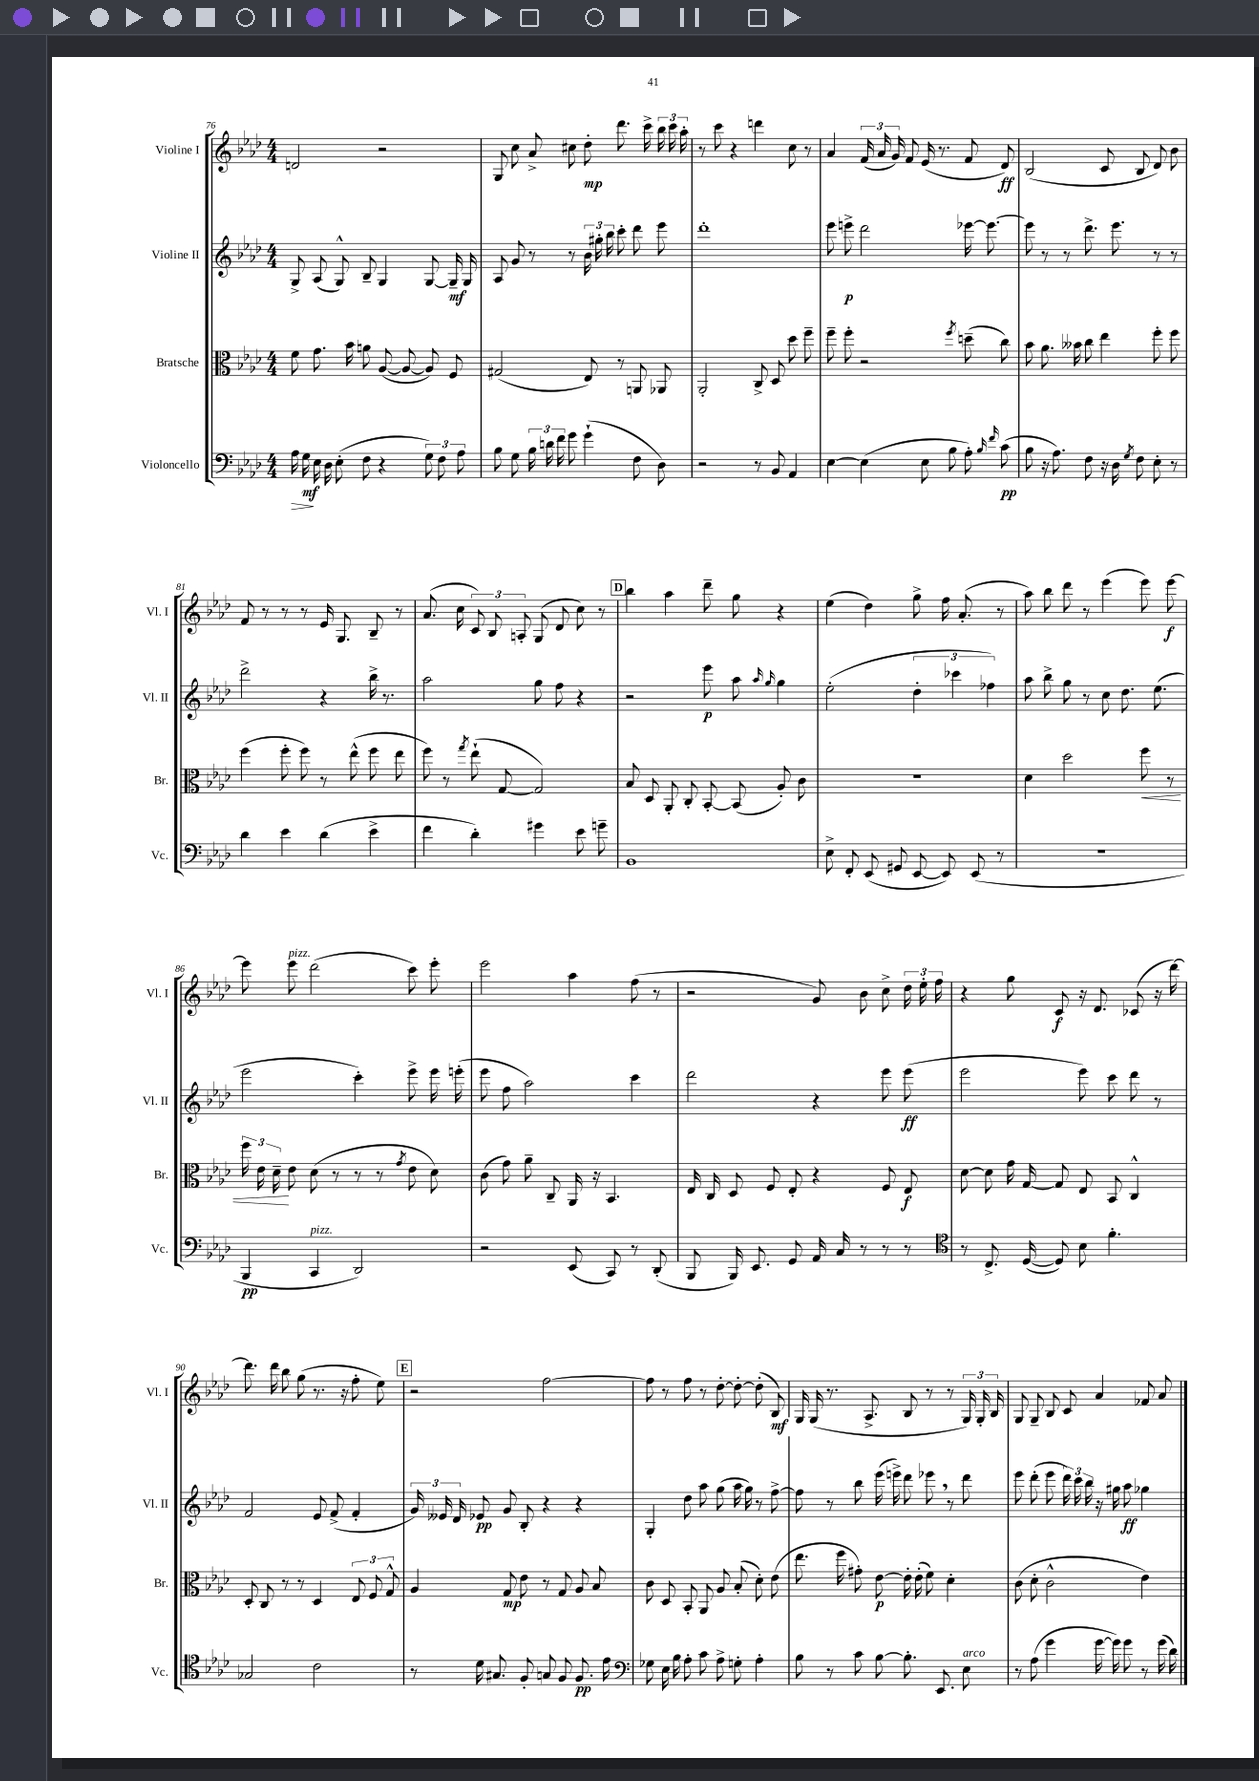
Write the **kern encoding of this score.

**kern	**dynam	**kern	**dynam	**kern	**dynam	**kern	**dynam
*part4	*part4	*part3	*part3	*part2	*part2	*part1	*part1
*staff4	*staff4	*staff3	*staff3	*staff2	*staff2	*staff1	*staff1
*I"Violoncello	*	*I"Bratsche	*	*I"Violine II	*	*I"Violine I	*
*I'Vc.	*	*I'Br.	*	*I'Vl. II	*	*I'Vl. I	*
*clefF4	*	*clefC3	*	*clefG2	*	*clefG2	*
*k[b-e-a-d-]	*	*k[b-e-a-d-]	*	*k[b-e-a-d-]	*	*k[b-e-a-d-]	*
*M4/4	*	*M4/4	*	*M4/4	*	*M4/4	*
=76	=76	=76	=76	=76	=76	=76	=76
!	!LO:HP:b	!	!	!	!	!	!
16A-\	>	8f\	.	8G^/	.	2dn/	.
16G\	mf	.	.	.	.	.	.
16E-\	]	8.g\	.	(8A-/	.	.	.
16D-\	.	.	.	.	.	.	.
(8E-'\	.	.	.	8G^^/)	.	.	.
.	.	16b-\	.	.	.	.	.
8F\	.	8an\	.	8B-~/	.	.	.
4r	.	([8A-/	.	4G/	.	2r	.
.	.	8A-/_	.	.	.	.	.
12G\)	.	8A-/])	.	[8G/	.	.	.
12F\	.	.	.	.	.	.	.
.	.	8F/	.	16G~/]	mf	.	.
12A-\	.	.	.	.	.	.	.
.	.	.	.	16G/	.	.	.
=77	=77	=77	=77	=77	=77	=77	=77
8B-\	.	(2G#X/	.	8A-/	.	8G/	.
8G\	.	.	.	8g/	.	8cc\	.
24B-\	.	.	.	8r	.	8a-^/	.
24dn\	.	.	.	.	.	.	.
24f\	.	.	.	.	.	.	.
8g\	.	.	.	8r	.	8cc#X\	.
(4g`\	.	8E-/)	.	24b-\	.	8dd-'\	mp
.	.	.	.	24gg#X'\	.	.	.
.	.	.	.	24bb-\	.	.	.
.	.	8r	.	8ccc'\	.	8.ddd-\	.
8F\	.	8AAn/	.	8ddd-\	.	.	.
.	.	.	.	.	.	16ccc^\	.
8D-\)	.	8AA-X/	.	8eee-\	.	24bb-\	.
.	.	.	.	.	.	24ccc\	.
.	.	.	.	.	.	24aa-'\	.
=78	=78	=78	=78	=78	=78	=78	=78
2r	.	2AA-'/	.	1ddd-'	.	8r	.
.	.	.	.	.	.	8ccc\	.
.	.	.	.	.	.	4r	.
8r	.	8C^/	.	.	.	4dddn\	.
8BB-/	.	8D-/	.	.	.	.	.
4AA-/	.	8dd-\	.	.	.	8cc\	.
.	.	8ff~\	.	.	.	8r	.
=79	=79	=79	=79	=79	=79	=79	=79
[4E-\	.	8ff~\	.	8eee-\	.	4a-/	.
.	.	8ff'\	.	8eeen^\	p	.	.
(4E-\]	.	2r	.	2ddd-\	.	(24f/	.
.	.	.	.	.	.	24a-/	.
.	.	.	.	.	.	24g/)	.
.	.	.	.	.	.	8f/	.
8E-\	.	.	.	.	.	(16e-/	.
.	.	.	.	.	.	8.r	.
8B-\	.	.	.	.	.	.	.
.	.	8qff/	.	.	.	.	.
8A-'\)	.	(8ddn~\	.	[16eee-X\	.	8f/	.
.	.	.	.	8.eee-\_	.	.	.
16qqB-/	.	.	.	.	.	.	.
16qqf/	.	.	.	.	.	.	.
(8c\	pp	8cc\)	.	.	.	8d-/)	ff
=80	=80	=80	=80	=80	=80	=80	=80
8B-\	.	8b-\	.	8eee-\]	.	(2B-/	.
16r	.	8.a-\	.	8r	.	.	.
8.A-\)	.	.	.	.	.	.	.
.	.	.	.	8r	.	.	.
.	.	16b--X\	.	.	.	.	.
8F\	.	8cc\	.	8.ddd-^\	.	.	.
16r	.	4ee-\	.	.	.	8c/	.
16D-\	.	.	.	8.eee-\	.	.	.
8qG/	.	.	.	.	.	.	.
8F\	.	.	.	.	.	8B-/	.
8E-'\	.	8ff'\	.	8r	.	8d-/)	.
8r	.	8ff\	.	8r	.	8b-\	.
!!LO:LB:g=z
=81	=81	=81	=81	=81	=81	=81	=81
4d-\	.	(4ff\	.	2ddd-^\	.	8f/	.
.	.	.	.	.	.	8r	.
4e-\	.	8ff'\	.	.	.	8r	.
.	.	8ff\)	.	.	.	8r	.
(4d-\	.	8r	.	4r	.	16e-/	.
.	.	.	.	.	.	8.G/	.
.	.	(8ee-^^\	.	.	.	.	.
4e-^\	.	8ff\	.	16bb-^\	.	8B-~/	.
.	.	.	.	8.r	.	.	.
.	.	8ee-\	.	.	.	8r	.
=82	=82	=82	=82	=82	=82	=82	=82
4f\	.	8ff\)	.	2aa-\	.	(8.a-/	.
.	.	8r	.	.	.	.	.
.	.	.	.	.	.	16cc\	.
.	.	8qgg/	.	.	.	.	.
4d-'\)	.	(8ee-`\	.	.	.	12c/)	.
.	.	.	.	.	.	12B-/	.
.	.	[8G/	.	.	.	.	.
.	.	.	.	.	.	12An'/	.
4g#X\	.	2G/])	.	8gg\	.	(8G/	.
.	.	.	.	8ff\	.	8d-/	.
8e-\	.	.	.	4r	.	8cc\)	.
8gn~\	.	.	.	.	.	8r	.
!!LO:REH:place=s1:t=D
=83	=83	=83	=83	=83	=83	=83	=83
1BB-	.	8B-/	.	2r	.	4bb-\	.
.	.	8D-/	.	.	.	.	.
.	.	8AA-'/	.	.	.	4aa-\	.
.	.	8C'/	.	.	.	.	.
.	.	[8BB-'/	.	8eee-\	p	8ddd-~\	.
.	.	(8BB-/]	.	8aa-\	.	8gg\	.
.	.	.	.	16qqaa-/	.	.	.
.	.	.	.	16qqgg/	.	.	.
.	.	8A-'/)	.	4gg\	.	4r	.
.	.	8c\	.	.	.	.	.
=84	=84	=84	=84	=84	=84	=84	=84
8E-^\	.	1r	.	(2ee-'\	.	(4ee-\	.
8FF'/	.	.	.	.	.	.	.
(8EE-/	.	.	.	.	.	4dd-\)	.
8GG#X/	.	.	.	.	.	.	.
[8EE-/	.	.	.	6dd-'\	.	8gg^\	.
8EE-/])	.	.	.	.	.	16ff\	.
.	.	.	.	6ccc-X\	.	.	.
.	.	.	.	.	.	(8.a-'/	.
(8EE-/	.	.	.	.	.	.	.
.	.	.	.	6ff-X\)	.	.	.
8r	.	.	.	.	.	8r	.
=85	=85	=85	=85	=85	=85	=85	=85
1r	.	4d-\	.	8aa-\	.	8aa-\)	.
.	.	.	.	8bb-^\	.	8bb-\	.
.	.	2dd-\	.	8gg\	.	8ddd-\	.
.	.	.	.	8r	.	8r	.
.	.	.	.	8cc\	.	(4eee-\	.
.	.	.	.	8.dd-\	.	.	.
!	!	!	!LO:HP:b	!	!	!	!
.	.	8ff\	<	.	.	8eee-\)	.
.	.	.	.	(8.ee-\	.	.	.
.	.	8r	.	.	.	[8eee-\	f
!!LO:LB:g=z
=86	=86	=86	=86	=86	=86	=86	=86
4BBB-/	pp	24ff\	.	2eee-\	.	8eee-\]	.
.	.	24e-\	.	.	.	.	.
.	.	24d-~\	.	.	.	.	.
!	!	!	!	!	!	!LO:TX:a:i:t=pizz.	!
.	.	8e-\	[	.	.	8eee-\	.
!LO:TX:a:i:t=pizz.	!	!	!	!	!	!	!
4CC/	.	(8d-\	.	.	.	(2ddd-\	.
.	.	8r	.	.	.	.	.
2DD-/)	.	8r	.	4ccc'\)	.	.	.
.	.	8r	.	.	.	.	.
.	.	8qg/	.	.	.	.	.
.	.	8e-\	.	8eee-^\	.	8ccc\)	.
.	.	8d-\)	.	16eee-\	.	8eee-'\	.
.	.	.	.	(16eeen'\	.	.	.
=87	=87	=87	=87	=87	=87	=87	=87
2r	.	(8c\	.	8eee-\	.	2eee-\	.
.	.	8g\)	.	8ff\	.	.	.
.	.	8a-~\	.	2aa-\)	.	.	.
.	.	8C~/	.	.	.	.	.
(8EE-/	.	16AA-/	.	.	.	4aa-\	.
.	.	16r	.	.	.	.	.
8CC/)	.	4.BB-/	.	.	.	.	.
8r	.	.	.	4ccc\	.	(8ff\	.
(8DD-'/	.	.	.	.	.	8r	.
=88	=88	=88	=88	=88	=88	=88	=88
8BBB-/	.	16E-/	.	2ddd-\	.	2r	.
.	.	16C/	.	.	.	.	.
16BBB-/)	.	8D-/	.	.	.	.	.
8.EE-/	.	.	.	.	.	.	.
.	.	8F/	.	.	.	.	.
8GG/	.	8E-'/	.	.	.	.	.
16AA-/	.	4r	.	4r	.	8g/)	.
16C/	.	.	.	.	.	.	.
8r	.	.	.	.	.	8b-\	.
8r	.	8F/	.	8eee-\	.	8cc^\	.
8r	.	8E-/	f	(8eee-\	ff	24dd-\	.
.	.	.	.	.	.	24ee-'\	.
.	.	.	.	.	.	24ff\	.
=89	=89	=89	=89	=89	=89	=89	=89
*clefC4	*	*	*	*	*	*	*
8r	.	[8d-\	.	2eee-\	.	4r	.
8.C^/	.	8d-\]	.	.	.	.	.
.	.	16g\	.	.	.	8gg\	.
([16D-/	.	[16G/	.	.	.	.	.
8D-/])	.	8G/]	.	.	.	8c/	f
8B-\	.	8E-/	.	8eee-\)	.	16r	.
.	.	.	.	.	.	8.d-/	.
4.f'\	.	8BB-/	.	8ccc\	.	.	.
.	.	4C^^/	.	8ddd-\	.	(8c-X/	.
.	.	.	.	8r	.	16r	.
.	.	.	.	.	.	[16ddd-\)	.
!!LO:LB:g=z
=90	=90	=90	=90	=90	=90	=90	=90
2G-X/	.	8D-'/	.	2f/	.	8.ddd-\]	.
.	.	8C/	.	.	.	.	.
.	.	.	.	.	.	16ddd-\	.
.	.	8r	.	.	.	8bb-\	.
.	.	8r	.	.	.	(8gg\	.
2c\	.	4D-/	.	8e-/	.	8.r	.
.	.	.	.	(8f^/	.	.	.
.	.	.	.	.	.	16r	.
.	.	12E-/	.	4f'/	.	8ff'\	.
.	.	12F/	.	.	.	.	.
.	.	.	.	.	.	8ee-\)	.
.	.	12G^^/	.	.	.	.	.
!!LO:REH:place=s1:t=E
=91	=91	=91	=91	=91	=91	=91	=91
8r	.	4A-/	.	24g/)	.	2r	.
.	.	.	.	24e--X/	.	.	.
.	.	.	.	24d-/	.	.	.
16d-\	.	.	.	8e-X/	pp	.	.
8.G#X/	.	.	.	.	.	.	.
.	.	8G/	mp	8g/	.	.	.
8F'/	.	8e-\	.	8B-'/	.	.	.
8Gn/	.	8r	.	4r	.	[2ff\	.
8F/	.	8G/	.	.	.	.	.
8.F/	pp	8A-/	.	4r	.	.	.
.	.	8B-/	.	.	.	.	.
16e-\	.	.	.	.	.	.	.
=92	=92	=92	=92	=92	=92	=92	=92
*clefF4	*	*	*	*	*	*	*
8G-X\	.	8c\	.	4G'/	.	8ff\]	.
16E-\	.	8D-/	.	.	.	8r	.
16B-\	.	.	.	.	.	.	.
8A-'\	.	8BB-'/	.	8dd-\	.	8ff\	.
8c\	.	8AA-/	.	8aa-\	.	8r	.
8A-^\	.	8A-/	.	(8gg\	.	[8dd-'\	.
8Gn'\	.	(8B-'/	.	16aa-\	.	8dd-'\_	.
.	.	.	.	16gg\)	.	.	.
4A-'\	.	8d-'\)	.	8r	.	(8dd-'\]	.
.	.	(8e-\	.	[8ff^\	.	8B-/)	mf
=93	=93	=93	=93	=93	=93	=93	=93
8B-\	.	8.ee-\	.	8ff\]	.	16G/	.
.	.	.	.	.	.	(16G/	.
8r	.	.	.	8r	.	8.r	.
.	.	16ff\	.	.	.	.	.
8c\	.	8g#X'\)	.	8bb-\	.	.	.
.	.	.	.	.	.	8.A-^/	.
[8B-\	.	[8e-\	p	(16eee-\	.	.	.
.	.	.	.	16eeen^\)	.	.	.
8.B-'\]	.	16e-'\]	.	8ddd-\	.	8B-/	.
.	.	(16e-'\	.	.	.	.	.
.	.	8f\)	.	8eee-X,\	.	8r	.
8.EE-/	.	.	.	.	.	.	.
.	.	4d-'\	.	8r	.	8r	.
!LO:TX:a:i:t=arco	!	!	!	!	!	!	!
8E-\	.	.	.	8ddd-\	.	24G/)	.
.	.	.	.	.	.	24G'/	.
.	.	.	.	.	.	24B-/	.
=94	=94	=94	=94	=94	=94	=94	=94
8r	.	(8c\	.	8eee-\	.	8G/	.
(8A-\	.	8d-'\	.	(8ddd-'\	.	8G~/	.
4g\	.	2c^^\	.	8eee-\	.	8B-/	.
.	.	.	.	24ddd-\)	.	8c/	.
.	.	.	.	24ccc\	.	.	.
.	.	.	.	24bb-\	.	.	.
[16g\	.	.	.	16r	.	4a-/	.
16g\])	.	.	.	16gg#X\	.	.	.
8g\	.	.	.	8aa-\	ff	.	.
8r	.	4e-\)	.	4gg-X\	.	8f-X/	.
(16g\	.	.	.	.	.	8a-/	.
16d-\)	.	.	.	.	.	.	.
==	==	==	==	==	==	==	==
*-	*-	*-	*-	*-	*-	*-	*-
